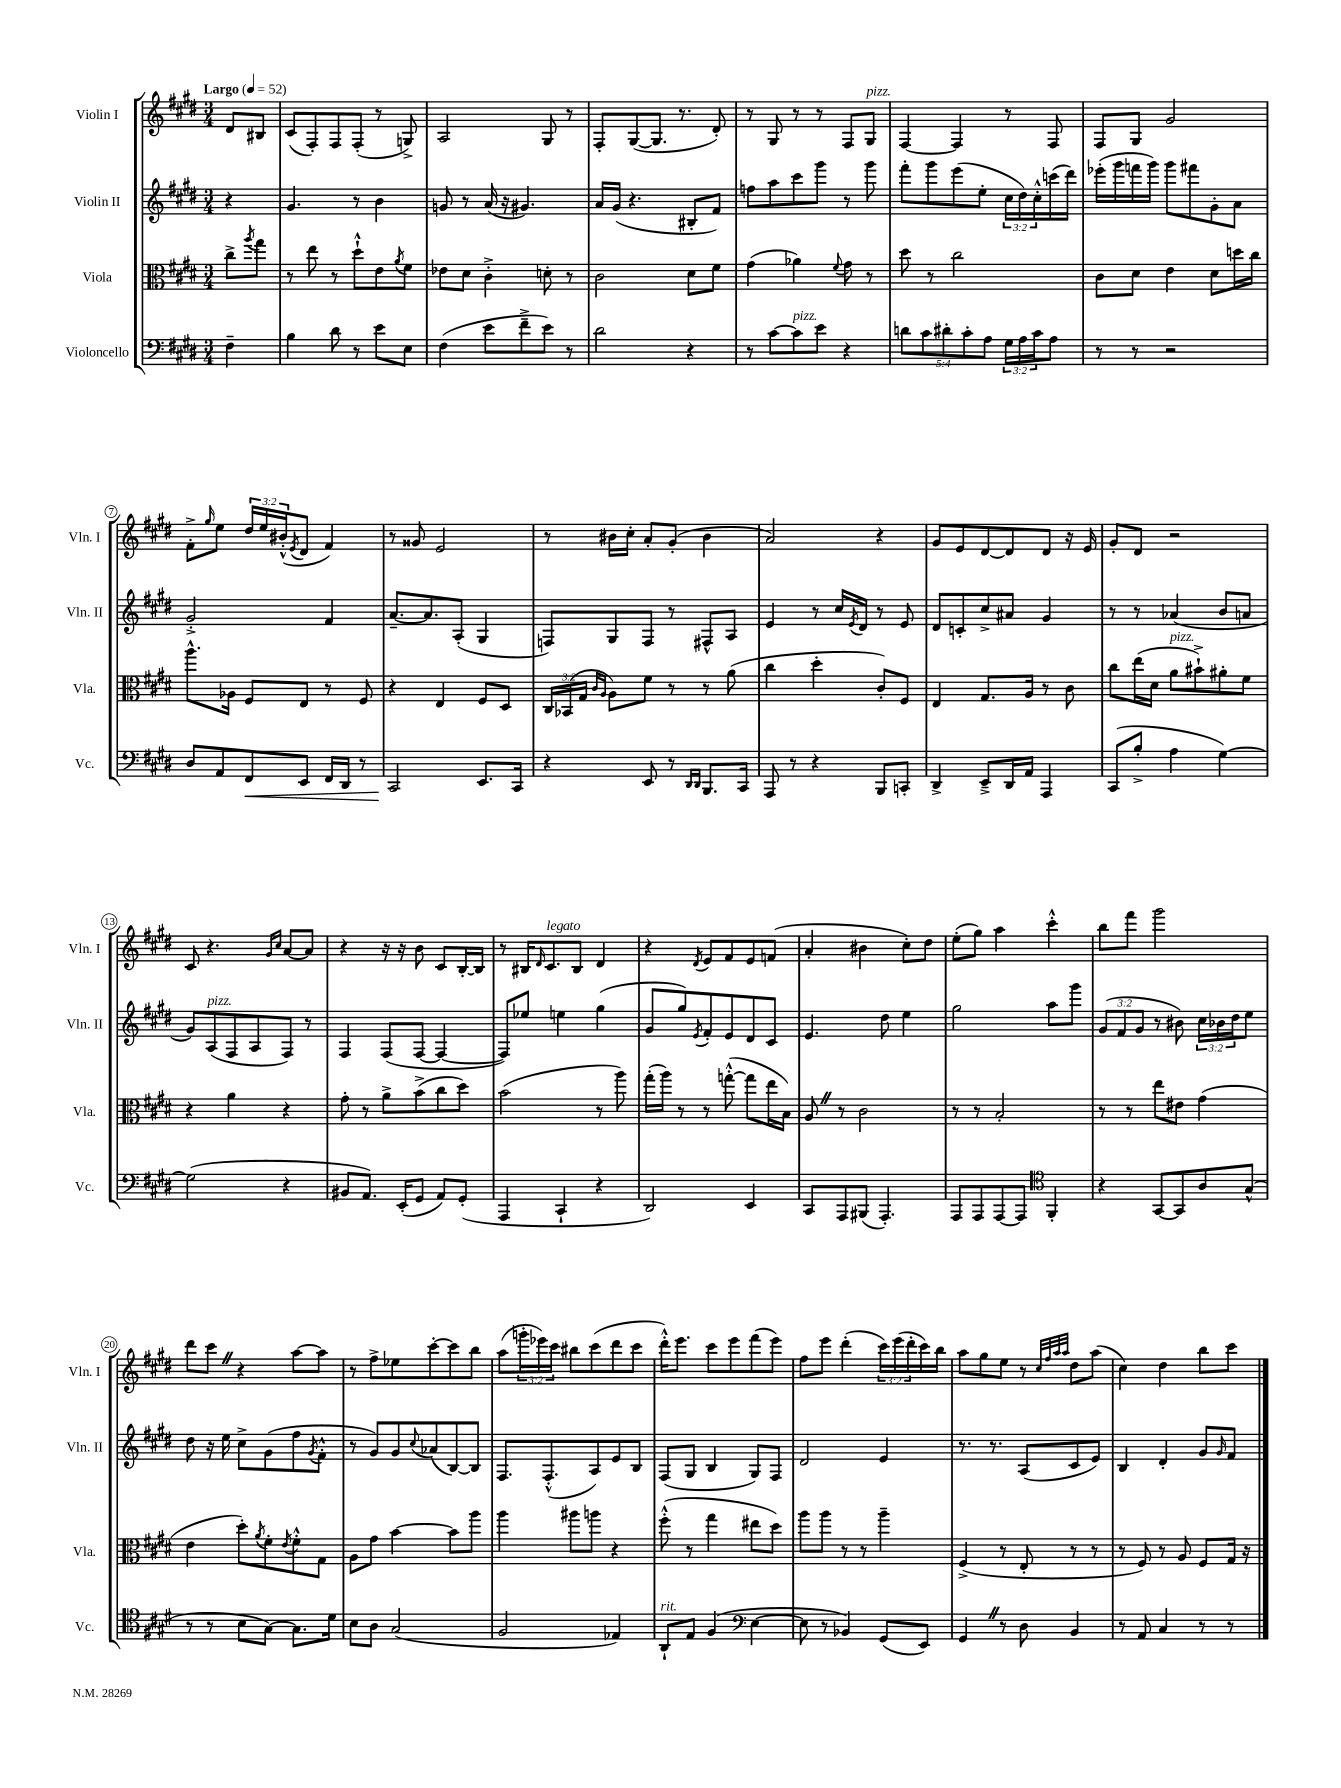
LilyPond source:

<<
\new StaffGroup <<
\new Staff = "s0" \with { instrumentName = "Violin I" shortInstrumentName = "Vln. I" } {
    \clef treble \key e \major \numericTimeSignature \time 3/4 \override Staff.TupletNumber.text = #tuplet-number::calc-fraction-text \partial 4 \tempo "Largo" 4 = 52
    dis'8 bis8 |
    cis'8( fis8-.) fis8 fis8-.( r8 g8->) |
    a2 gis8 r8 |
    fis8-. gis8~( gis8. r8. dis'8-.) |
    r8 gis8 r8 r8 fis8 gis8^\markup { \italic "pizz." } |
    fis4~ fis4 r8 fis8 |
    fis8 gis8 gis'2 |
    fis'8-.-> \grace { gis''16 } e''8 \tuplet 3/2 { dis''16 e''16 bis'16-.-^( } \acciaccatura { e'8 } dis'8 fis'4) |
    r8 gisis'8 e'2 |
    r8 bis'16 cis''16-. a'8-. gis'8-.( bis'4 |
    a'2) r4 |
    gis'8 e'8 dis'8~ dis'8 dis'8 r16 e'16 |
    gis'8-. dis'8 r2 |
    cis'8 r4. \grace { gis'16 cis''16 } a'8~ a'8 |
    r4 r16 r16 b'8 cis'8 b16~-. b16 |
    r8 bis16 \grace { dis'16 } cis'8.^\markup { \italic "legato" } bis8 dis'4 |
    r4 \acciaccatura { dis'8 } e'8 fis'8 e'8 f'8( |
    a'4-. bis'4 cis''8-.) dis''8 |
    e''8-.( gis''8) a''4 cis'''4-.-^ |
    b''8 fis'''8 gis'''2 |
    dis'''8 cis'''8 \once \override BreathingSign.text = \markup { \musicglyph "scripts.caesura.straight" } \breathe r4 a''8~ a''8 |
    r8 fis''8-> ees''8 cis'''8~-. cis'''8 b''8 |
    a''8( \tuplet 3/2 { g'''16-. ees'''16) cis'''16 } bis''8 cis'''8( dis'''8 cis'''8 |
    dis'''16-.-^) e'''8. cis'''8 e'''8 fis'''8( e'''8) |
    fis''8 e'''8 dis'''4-.( \tuplet 3/2 { cis'''16) e'''16( dis'''16-. } cis'''16) b''16 |
    a''8 gis''8 e''8 r8 \grace { cis''32 fis''32 a''32 a''32 } dis''8 a''8( |
    cis''4) dis''4 b''8 cis'''8 \bar "|." |
}
\new Staff = "s1" \with { instrumentName = "Violin II" shortInstrumentName = "Vln. II" } {
    \clef treble \key e \major \numericTimeSignature \time 3/4 \override Staff.TupletNumber.text = #tuplet-number::calc-fraction-text \partial 4
    r4 |
    gis'4. r8 b'4 |
    g'8 r8 a'16( r16 gis'4.) |
    a'16 gis'16( r4. bis8-. fis'8) |
    f''8 a''8 cis'''8 gis'''8 r8 gis'''8 |
    fis'''8-. gis'''8 e'''8( e''8-. \tuplet 3/2 { cis''16 dis''16) cis''16-.-^ } c'''16( dis'''16) |
    ees'''16-.( gis'''16 f'''16 gis'''16) gis'''8 fis'''8 gis'8-. a'8 |
    gis'2-.-> fis'4 |
    a'8.~-- a'8. a8-.( gis4 |
    f8) gis8 f8 r8 fis8-^ a8 |
    e'4 r8 cis''16 \acciaccatura { e'8 } dis'16 r8 e'8 |
    dis'8 c'8-. cis''8-> ais'8 gis'4 |
    r8 r8 aes'4( b'8 a'8 |
    gis'8) a8^\markup { \italic "pizz." }( fis8 a8 fis8) r8 |
    fis4 fis8( fis8~ fis4~ |
    fis8) ees''8 e''4 gis''4( |
    gis'8 gis''8) \acciaccatura { e'8 } fis'8-. e'8 dis'8 cis'8 |
    e'4. dis''8 e''4 |
    gis''2 a''8 gis'''8 |
    \tuplet 3/2 { gis'8( fis'8 gis'8 } r8 bis'8) \tuplet 3/2 { cis''16 bes'16 dis''16 } e''8 |
    dis''8 r16 e''16 cis''8-> gis'8( fis''8 \acciaccatura { gis'8 } fis'8-.-^ |
    r8 gis'8) gis'8 \appoggiatura { cis''8 } aes'8( b8~) b8 |
    fis8. fis8.-.-^( a8) e'8 b8 |
    fis8( gis8 b4 gis8) fis8 |
    dis'2 e'4 |
    r8. r8. a8( cis'8 e'8) |
    b4 dis'4-. gis'8 \grace { gis'16 } fis'8 \bar "|." |
}
\new Staff = "s2" \with { instrumentName = "Viola" shortInstrumentName = "Vla." } {
    \clef alto \key e \major \numericTimeSignature \time 3/4 \override Staff.TupletNumber.text = #tuplet-number::calc-fraction-text \partial 4
    cis''8-> \acciaccatura { a''8 } gis''8 |
    r8 e''8 r8 dis''8-!-^ e'8 \acciaccatura { a'8 } fis'8 |
    ees'8 dis'8 cis'4-.-> d'8-. r8 |
    cis'2 dis'8 fis'8 |
    gis'4( aes'4) \appoggiatura { fis'8 } gis'8 r8 |
    dis''8 r8 cis''2 |
    cis'8 dis'8 e'4 dis'8 d''16 cis''16 |
    a''8.-^ aes16 fis8 e8 r8 fis8 |
    r4 e4 fis8 dis8 |
    \tuplet 3/2 { cis16 bes,16( gis16 } \grace { cis'16 a16 } a8) fis'8 r8 r8 a'8( |
    cis''4 dis''4-. cis'8-.) fis8 |
    e4 gis8. a16 r8 cis'8 |
    cis''8 e''16( dis'16 a'8^\markup { \italic "pizz." } bis'8-!->) ais'8-. fis'8 |
    r4 a'4 r4 |
    gis'8-. r8 a'8-> b'8->( cis''8 dis''8) |
    b'2( r8 a''8) |
    gis''16-.( a''16) r8 r8 g''8~-.-^( g''8 e''16 b16) |
    a8 \once \override BreathingSign.text = \markup { \musicglyph "scripts.caesura.straight" } \breathe r8 cis'2 |
    r8 r8 b2-. |
    r8 r8 e''8 eis'8 gis'4( |
    e'4 dis''8-.) \acciaccatura { a'8 } fis'8-. \acciaccatura { e'8 } fis'8-.-^ gis8 |
    a8 gis'8 b'4~ b'8 a''8 |
    a''4 ais''8 a''8 r4 |
    fis''8-.-^( r8 gis''4 eis''8 dis''8) |
    a''8 a''8 r8 r8 a''4-- |
    fis4->( r8 e8-. r8 r8 |
    r8 fis8) r8 a8 fis8 gis16 r16 \bar "|." |
}
\new Staff = "s3" \with { instrumentName = "Violoncello" shortInstrumentName = "Vc." } {
    \clef bass \key e \major \numericTimeSignature \time 3/4 \override Staff.TupletNumber.text = #tuplet-number::calc-fraction-text \partial 4
    fis4-- |
    b4 dis'8 r8 e'8 e8 |
    fis4( e'8 fis'8---> e'8) r8 |
    dis'2 r4 |
    r8 cis'8~ cis'8^\markup { \italic "pizz." } e'8 r4 |
    \tuplet 5/4 { d'8 cis'8 dis'8-. cis'8-. a8 } \tuplet 3/2 { gis16 a16 cis'16 } a8 |
    r8 r8 r2 |
    dis8 a,8 fis,8\< e,8 fis,16 dis,16 r8 |
    cis,2\! e,8. cis,16 |
    r4 e,8 r8 \grace { dis,16 dis,16 } b,,8. cis,16 |
    a,,8 r8 r4 b,,8 c,8-. |
    dis,4-> e,8---> dis,16 a,16 a,,4 |
    cis,8( b8-.-> a4 gis4~) |
    gis2( r4 |
    bis,8 a,8.) e,16-.( gis,8 a,8) gis,8-.( |
    a,,4 cis,4-! r4 |
    dis,2) e,4 |
    cis,8 a,,8 bis,,8( a,,4.-.) |
    a,,8 a,,8 a,,8~ a,,8 \clef tenor fis,4-. |
    r4 gis,8~ gis,8 a8 gis8-^( |
    r8 r8 b8 gis8~) gis8. dis'16 |
    b8 a8 gis2( |
    fis2 ees4) |
    a,8-!^\markup { \italic "rit." } e8 fis4( \clef bass e4~ |
    e8 r8 bes,4) gis,8( e,8) |
    gis,4 \once \override BreathingSign.text = \markup { \musicglyph "scripts.caesura.straight" } \breathe r8 dis8 b,4 |
    r8 a,8 cis4 r8 r8 \bar "|." |
}
>>
>>
\layout { \context { \Score \override BarNumber.stencil = #(make-stencil-circler 0.1 0.3 ly:text-interface::print) } }
